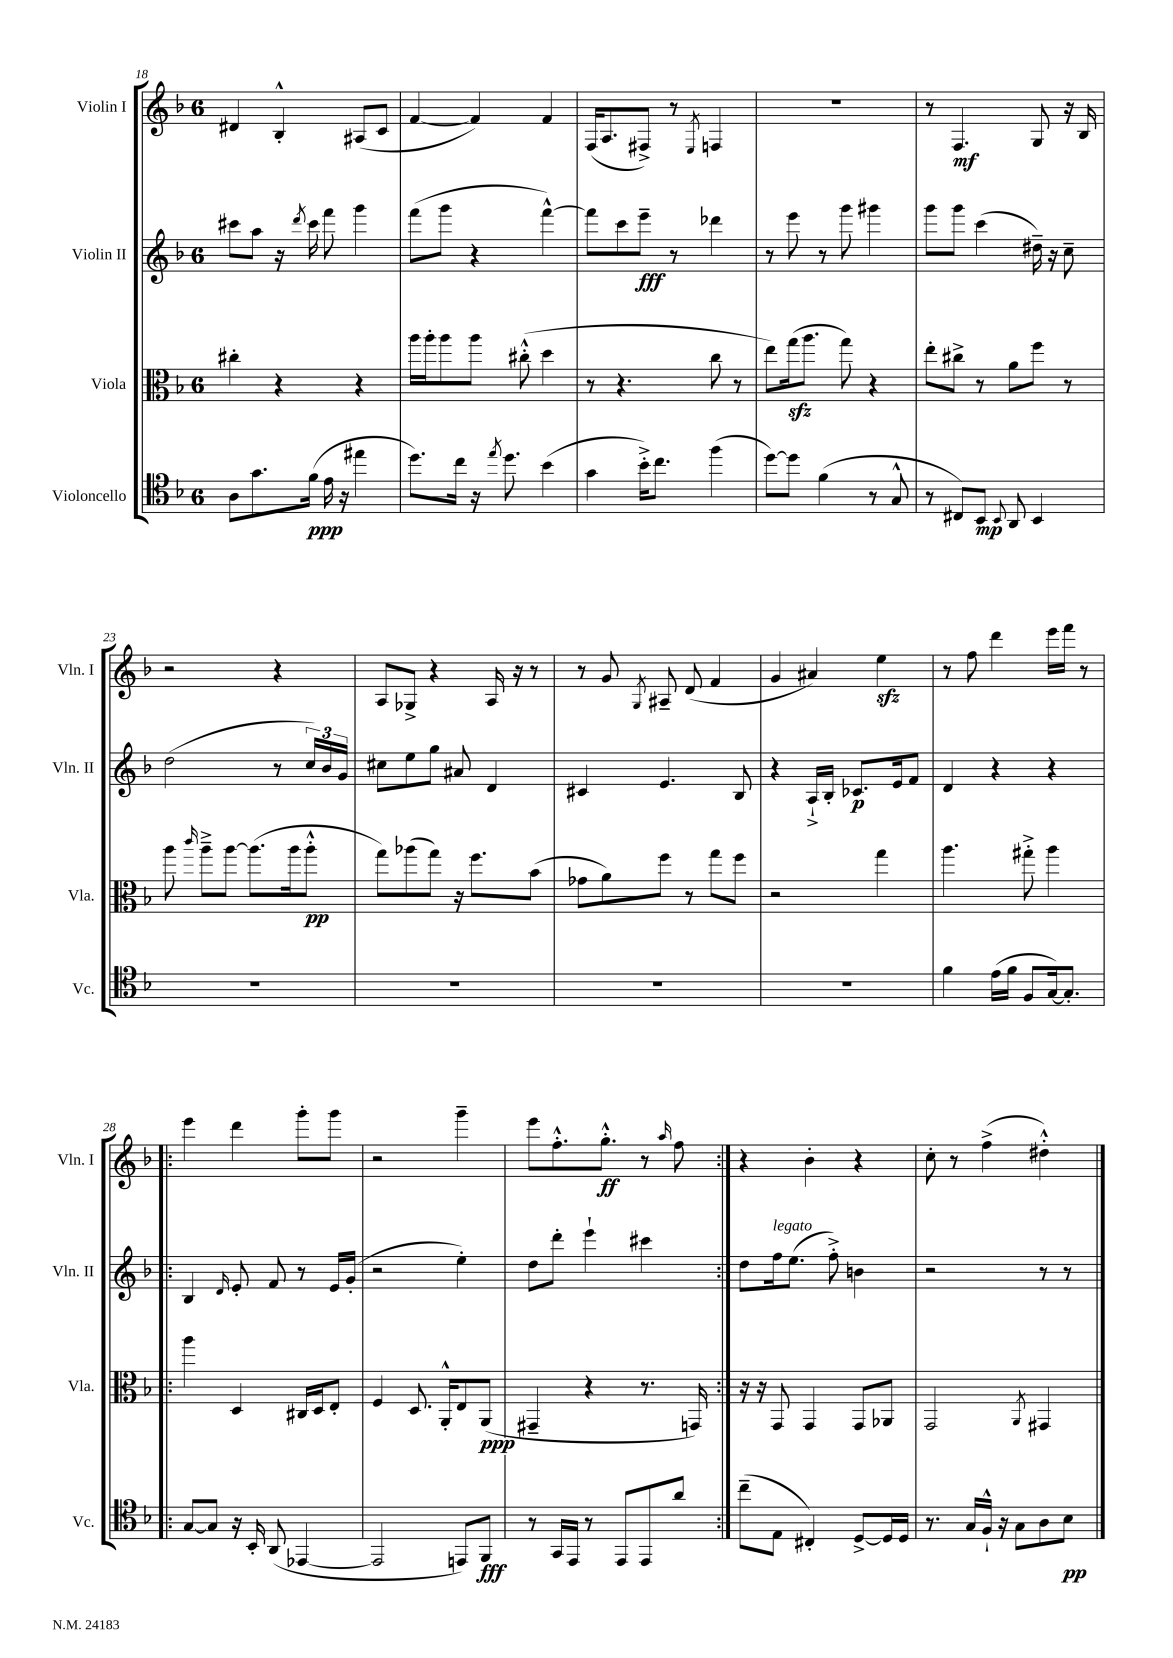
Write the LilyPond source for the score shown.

<<
\new StaffGroup <<
\new Staff = "s0" \with { instrumentName = "Violin I" shortInstrumentName = "Vln. I" } {
    \clef treble \key f \major \once \override Staff.TimeSignature.style = #'single-digit \time 6/8
    \autoBeamOff dis'4 bes4-.-^ ais8[( c'8] |
    f'4~ f'4) f'4 |
    f16[( a8. fis8]->) r8 \acciaccatura { e8 } f4 |
    R2. |
    r8 f4.\mf g8 r16 bes16 |
    r2 r4 |
    a8[ ges8]-> r4 a16 r16 r8 |
    r8 g'8 \acciaccatura { g8 } ais8-- d'8( f'4 |
    g'4 ais'4) e''4\sfz |
    r8 f''8 d'''4 e'''16[ f'''16] r8 |
    \repeat volta 2 { e'''4 d'''4 g'''8[-. g'''8] |
    r2 g'''4-- |
    e'''8[ f''8.-.-^ g''8.]-.-^\ff r8 \grace { a''16 } f''8 | }
    r4 bes'4-. r4 |
    c''8-. r8 f''4->( dis''4-.-^) \bar "|." |
}
\new Staff = "s1" \with { instrumentName = "Violin II" shortInstrumentName = "Vln. II" } {
    \clef treble \key f \major \once \override Staff.TimeSignature.style = #'single-digit \time 6/8
    \autoBeamOff cis'''8[ a''8] r16 \acciaccatura { d'''8 } cis'''16 f'''8 g'''4 |
    f'''8[( g'''8] r4 f'''4~-^) |
    f'''8[ c'''8 e'''8]--\fff r8 des'''4 |
    r8 e'''8 r8 g'''8 gis'''4 |
    g'''8[ g'''8] c'''4( dis''16--) r16 c''8-- |
    d''2( r8 \tuplet 3/2 { c''16[) bes'16 g'16] } |
    cis''8[ e''8 g''8] ais'8 d'4 |
    cis'4 e'4. bes8 |
    r4 a16[-!-> bes16]-. ces'8.[\p e'16 f'8] |
    d'4 r4 r4 |
    \repeat volta 2 { bes4 \grace { d'16 } e'8-. f'8 r8 e'16[ g'16]-.( |
    r2 e''4-.) |
    d''8[ d'''8]-. e'''4-! cis'''4 | }
    d''8[ f''16^\markup { \italic "legato" } e''8.]( f''8-.->) b'4 |
    r2 r8 r8 \bar "|." |
}
\new Staff = "s2" \with { instrumentName = "Viola" shortInstrumentName = "Vla." } {
    \clef alto \key f \major \once \override Staff.TimeSignature.style = #'single-digit \time 6/8
    \autoBeamOff cis''4-. r4 r4 |
    a''16[ a''16-. a''8 a''8] cis''8-.-^( d''4 |
    r8 r4. c''8 r8 |
    e''8[) g''16\sfz( a''8.] g''8) r4 |
    e''8[-. cis''8]-> r8 a'8[ f''8] r8 |
    a''8 \grace { c'''16 } a''8[---> a''8]~ a''8.[( a''16 a''8]-.-^\pp |
    g''8[) aes''8( g''8]) r16 f''8.[ bes'8]( |
    ges'8[ a'8) f''8] r8 g''8[ f''8] |
    r2 g''4 |
    a''4. gis''8-.-> a''4 |
    \repeat volta 2 { a''4 d4 cis16[ d16 e8]-. |
    f4 d8. a,16[-.-^ e8 a,8]\ppp( |
    gis,4-- r4 r8. g,16) | }
    r16 r16 g,8 g,4 g,8[ aes,8] |
    g,2 \acciaccatura { a,8 } gis,4 \bar "|." |
}
\new Staff = "s3" \with { instrumentName = "Violoncello" shortInstrumentName = "Vc." } {
    \clef tenor \key f \major \once \override Staff.TimeSignature.style = #'single-digit \time 6/8
    \autoBeamOff a8[ g'8. f'16]\ppp( e'16 r16 eis''4 |
    d''8.[) c''16] r16 \acciaccatura { e''8 } d''8. bes'4( |
    g'4 bes'16[-.->) c''8.] f''4( |
    d''8[~) d''8] f'4( r8 g8-^ |
    r8 cis8[) bes,8]\mp \appoggiatura { bes,8 } a,8 bes,4 |
    R2. |
    R2. |
    R2. |
    R2. |
    f'4 e'16[( f'16] f8[ g16~) g8.]-. |
    \repeat volta 2 { g8[~ g8] r16 bes,16-. a,8( ees,4~ |
    ees,2 e,8[) f,8]\fff |
    r8 g,16[ e,16] r8 e,8[ e,8 a'8] | }
    c''8[--( e8] cis4-.) d8[~-> d16 d16] |
    r8. g16[ f16]-!-^ r16 g8[ a8 bes8]\pp \bar "|." |
}
>>
>>
\layout { \context { \Score currentBarNumber = #18 } }
